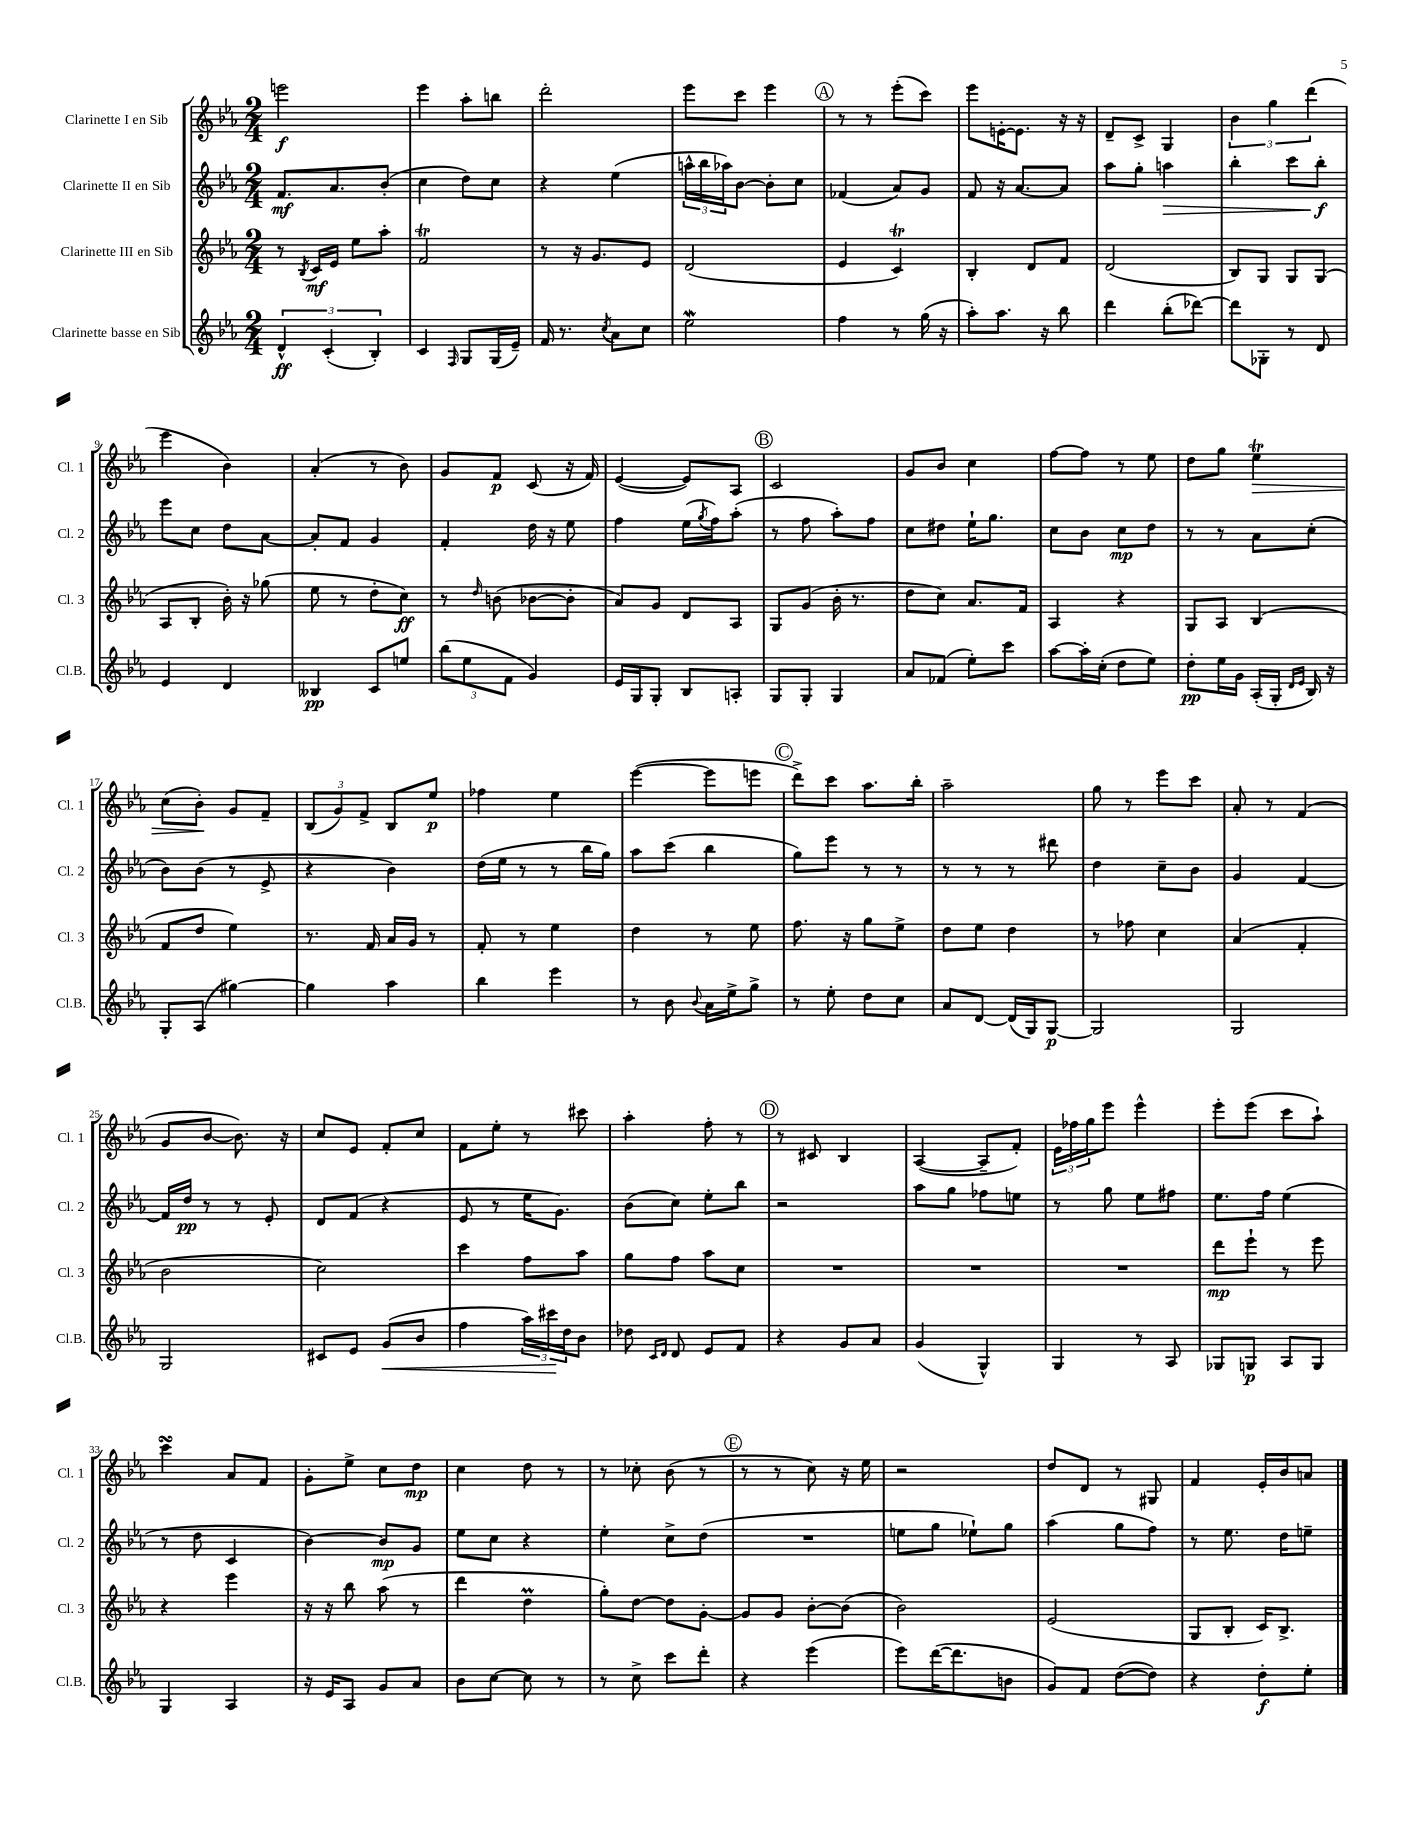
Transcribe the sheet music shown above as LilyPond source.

<<
\new StaffGroup <<
\new Staff = "s0" \with { instrumentName = "Clarinette I en Sib" shortInstrumentName = "Cl. 1" } {
    \clef treble \key ees \major \numericTimeSignature \time 2/4
    e'''2\f |
    ees'''4 aes''8-. b''8 |
    d'''2-. |
    ees'''8 c'''8 ees'''4 |
    \mark \markup { \circle "A" } r8 r8 ees'''8-.( c'''8) |
    ees'''8 e'16~-. e'8. r16 r16 |
    d'8-- c'8-> g4 |
    \tuplet 3/2 { bes'4 g''4 d'''4( } |
    ees'''4 bes'4) |
    aes'4-.( r8 bes'8) |
    g'8 f'8\p c'8( r16 f'16) |
    ees'4~( ees'8) aes8 |
    \mark \markup { \circle "B" } c'2 |
    g'8 bes'8 c''4 |
    f''8~ f''8 r8 ees''8 |
    d''8 g''8 ees''4\trill\> |
    c''8( bes'8-.\!) g'8 f'8-- |
    \tuplet 3/2 { bes8( g'8) f'8-> } bes8 ees''8\p |
    fes''4 ees''4 |
    ees'''4~( ees'''8 e'''8 |
    \mark \markup { \circle "C" } d'''8->) c'''8 aes''8. bes''16-. |
    aes''2-- |
    g''8 r8 ees'''8 c'''8 |
    aes'8-. r8 f'4( |
    g'8 bes'8~ bes'8.) r16 |
    c''8 ees'8 f'8-. c''8 |
    f'8 ees''8-. r8 cis'''8 |
    aes''4-. f''8-. r8 |
    \mark \markup { \circle "D" } r8 cis'8 bes4 |
    aes4~( aes8-- f'8-.) |
    \tuplet 3/2 { ees'16 fes''16 g''16 } ees'''8 ees'''4-^ |
    ees'''8-. ees'''8( c'''8 aes''8-!) |
    c'''4\turn aes'8 f'8 |
    g'8-. ees''8-> c''8 d''8\mp |
    c''4 d''8 r8 |
    r8 ces''8-. bes'8( r8 |
    \mark \markup { \circle "E" } r8 r8 c''8) r16 ees''16 |
    r2 |
    d''8 d'8 r8 gis8 |
    f'4 ees'16-. bes'16 a'8 \bar "|." |
}
\new Staff = "s1" \with { instrumentName = "Clarinette II en Sib" shortInstrumentName = "Cl. 2" } {
    \clef treble \key ees \major \numericTimeSignature \time 2/4
    f'8.\mf aes'8. bes'8-.( |
    c''4 d''8) c''8 |
    r4 ees''4( |
    \tuplet 3/2 { a''16-^ bes''16 aes''16) } bes'8~ bes'8-. c''8 |
    \mark \markup { \circle "A" } fes'4( aes'8) g'8 |
    f'8 r16 aes'8.~ aes'8 |
    aes''8 g''8-. a''4\> |
    bes''4-. c'''8 bes''8-.\f\! |
    ees'''8 c''8 d''8 aes'8~ |
    aes'8-. f'8 g'4 |
    f'4-. d''16 r16 ees''8 |
    f''4 ees''16( \acciaccatura { g''8 } f''16) aes''8-.( |
    \mark \markup { \circle "B" } r8 f''8 aes''8-.) f''8 |
    c''8 dis''8 ees''16-! g''8. |
    c''8 bes'8 c''8\mp d''8 |
    r8 r8 aes'8 c''8-.( |
    bes'8) bes'8( r8 ees'8-> |
    r4 bes'4) |
    d''16( ees''16 r8 r8 bes''16 g''16) |
    aes''8 c'''8( bes''4 |
    \mark \markup { \circle "C" } g''8) ees'''8 r8 r8 |
    r8 r8 r8 dis'''8 |
    d''4 c''8-- bes'8 |
    g'4 f'4~ |
    f'16 d''16\pp r8 r8 ees'8-. |
    d'8 f'8( r4 |
    ees'8 r8 ees''16 g'8.) |
    bes'8( c''8) ees''8-. bes''8 |
    \mark \markup { \circle "D" } r2 |
    aes''8 g''8 fes''8 e''8 |
    r8 g''8 ees''8 fis''8 |
    ees''8. f''16 ees''4( |
    r8 d''8 c'4 |
    bes'4~) bes'8\mp g'8 |
    ees''8 c''8 r4 |
    ees''4-. c''8-> d''8( |
    \mark \markup { \circle "E" } R2 |
    e''8 g''8 ees''8-!) g''8 |
    aes''4( g''8 f''8) |
    r8 ees''8. d''16 e''8-- \bar "|." |
}
\new Staff = "s2" \with { instrumentName = "Clarinette III en Sib" shortInstrumentName = "Cl. 3" } {
    \clef treble \key ees \major \numericTimeSignature \time 2/4
    r8 \acciaccatura { bes8 } c'16\mf ees'16 ees''8 aes''8-. |
    f'2\trill |
    r8 r16 g'8. ees'8 |
    d'2( |
    \mark \markup { \circle "A" } ees'4 c'4\trill) |
    bes4-. d'8 f'8 |
    d'2( |
    bes8) g8 g8 g8( |
    aes8 bes8-. bes'16-.) r16 ges''8( |
    ees''8 r8 d''8-. c''8\ff) |
    r8 \grace { d''16 } b'8( bes'8~ bes'8-. |
    aes'8) g'8 d'8 aes8 |
    \mark \markup { \circle "B" } g8 g'8( bes'16-. r8. |
    d''8 c''8) aes'8. f'16 |
    aes4 r4 |
    g8 aes8 bes4( |
    f'8 d''8 ees''4) |
    r8. f'16 aes'16 g'16 r8 |
    f'8-. r8 ees''4 |
    d''4 r8 ees''8 |
    \mark \markup { \circle "C" } f''8. r16 g''8 ees''8-> |
    d''8 ees''8 d''4 |
    r8 fes''8 c''4 |
    aes'4( f'4-. |
    bes'2 |
    c''2) |
    c'''4 f''8 aes''8 |
    g''8 f''8 aes''8 c''8 |
    \mark \markup { \circle "D" } R2 |
    R2 |
    R2 |
    d'''8\mp ees'''8-! r8 ees'''8 |
    r4 ees'''4 |
    r16 r16 bes''8 aes''8( r8 |
    d'''4 d''4\prall |
    g''8-.) d''8~ d''8 g'8~-. |
    \mark \markup { \circle "E" } g'8 g'8 bes'8~-. bes'8( |
    bes'2) |
    ees'2( |
    g8 bes8-. c'16) bes8.-> \bar "|." |
}
\new Staff = "s3" \with { instrumentName = "Clarinette basse en Sib" shortInstrumentName = "Cl.B." } {
    \clef treble \key ees \major \numericTimeSignature \time 2/4
    \tuplet 3/2 { d'4-^\ff c'4-.( bes4-.) } |
    c'4 \grace { f16 } g8 g16( ees'16--) |
    f'16 r8. \acciaccatura { c''8 } aes'8 c''8 |
    ees''2\mordent |
    \mark \markup { \circle "A" } f''4 r8 g''16( r16 |
    aes''8-.) aes''8. r16 bes''8 |
    d'''4 bes''8-.( des'''8~) |
    des'''8 ges8-. r8 d'8 |
    ees'4 d'4 |
    beses4\pp c'8 e''8 |
    \tuplet 3/2 { bes''8( ees''8 f'8 } g'4) |
    ees'16 g16 g8-. bes8 a8-. |
    \mark \markup { \circle "B" } g8 g8-. g4 |
    aes'8 fes'8( ees''8-.) c'''8 |
    aes''8~ aes''16-. c''16-.( d''8 ees''8) |
    d''8-.\pp ees''16 g'16 aes16-.( g16-. \grace { d'16 ees'16 } bes16) r16 |
    g8-. aes8( gis''4~) |
    gis''4 aes''4 |
    bes''4 ees'''4 |
    r8 bes'8 \appoggiatura { bes'8 } aes'16 ees''16-> g''8-> |
    \mark \markup { \circle "C" } r8 ees''8-. d''8 c''8 |
    aes'8 d'8~ d'16( g16) g8~\p |
    g2 |
    g2 |
    g2 |
    cis'8 ees'8 g'8\<( bes'8 |
    f''4 \tuplet 3/2 { aes''16) cis'''16\! d''16 } bes'8 |
    des''8 \grace { c'16 d'16 } d'8 ees'8 f'8 |
    \mark \markup { \circle "D" } r4 g'8 aes'8 |
    g'4( g4-^) |
    g4 r8 aes8 |
    ges8 g8\p aes8 g8 |
    g4 aes4 |
    r16 ees'16 aes8 g'8 aes'8 |
    bes'8 c''8~ c''8 r8 |
    r8 c''8-> c'''8 d'''8-. |
    \mark \markup { \circle "E" } r4 ees'''4( |
    ees'''8) d'''16~( d'''8. b'8 |
    g'8) f'8 d''8~( d''8) |
    r4 d''8-.\f ees''8-. \bar "|." |
}
>>
>>
